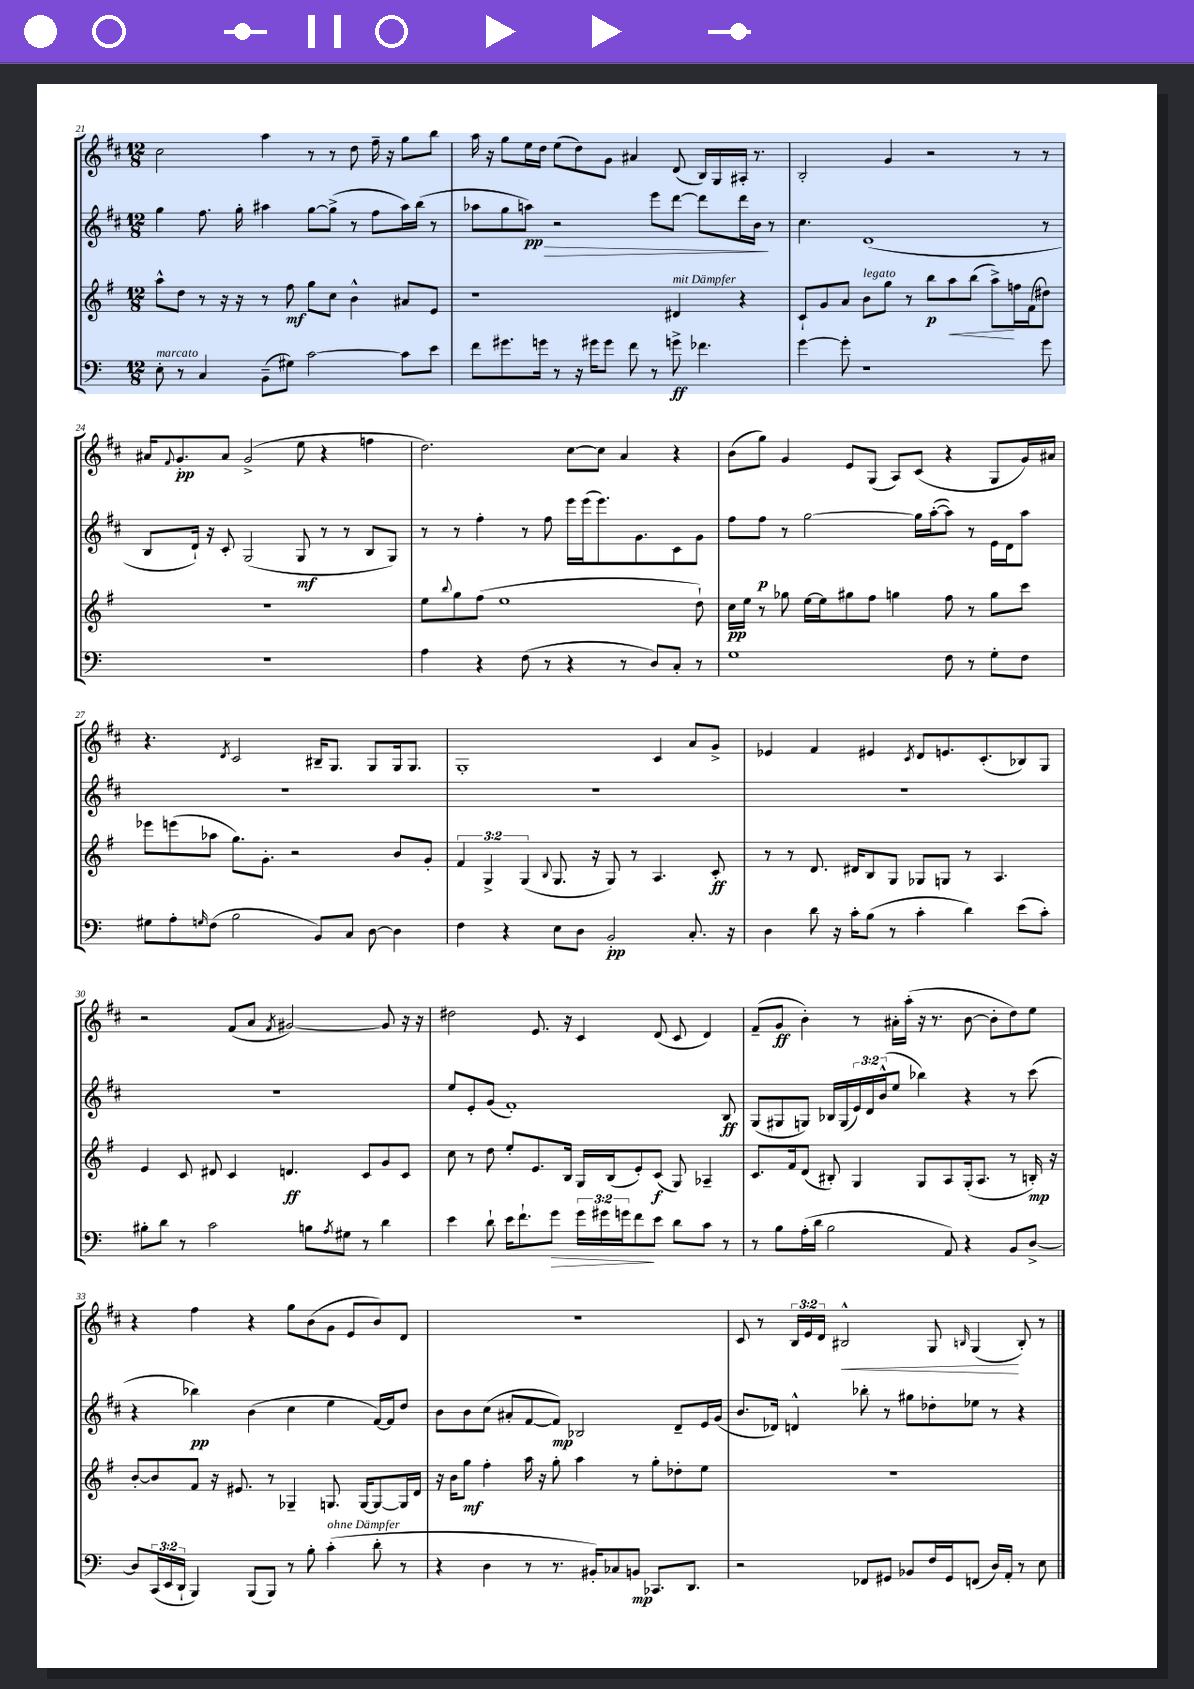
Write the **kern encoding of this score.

**kern	**dynam	**kern	**dynam	**kern	**dynam	**kern	**dynam
*part4	*part4	*part3	*part3	*part2	*part2	*part1	*part1
*staff4	*staff4	*staff3	*staff3	*staff2	*staff2	*staff1	*staff1
*clefF4	*	*clefG2	*	*clefG2	*	*clefG2	*
*k[]	*	*k[f#]	*	*k[f#c#]	*	*k[f#c#]	*
*M12/8	*	*M12/8	*	*M12/8	*	*M12/8	*
=21	=21	=21	=21	=21	=21	=21	=21
!LO:TX:a:i:t=marcato	!	!	!	!	!	!	!
8E'\	.	8aa^^\L	.	4gg\	.	2cc#\	.
8r	.	8dd\J	.	.	.	.	.
4C/	.	8r	.	8.ff#\	.	.	.
.	.	16r	.	.	.	.	.
.	.	16r	.	16gg'\	.	.	.
(8BB~\L	.	8r	.	4aa#X\	.	4aa\	.
8G#X\J)	.	8ff#\	mf	.	.	.	.
[2c\	.	8gg\L	.	[8gg\L	.	8r	.
.	.	8cc\J	.	(8gg^\J]	.	8r	.
.	.	4b^^\	.	8r	.	8dd\	.
.	.	.	.	8ff#\L	.	16ff#~\	.
.	.	.	.	.	.	16r	.
8c\L]	.	8a#X/L	.	16aa#\L)	.	8gg\L	.
.	.	.	.	(16bb\JJ	.	.	.
8e\J	.	8e/J	.	8r	.	8bb\J	.
=22	=22	=22	=22	=22	=22	=22	=22
8f\L	.	1r	.	8aa-X\L	.	16aa\	.
.	.	.	.	.	.	16r	.
8.g#X\	.	.	.	8gg\	.	8gg\L	.
!	!	!	!	!	!LO:HP:b	!	!
.	.	.	.	8aan\J)	> pp	16ee\L	.
16gn\Jk	.	.	.	.	.	16dd\JJ	.
8r	.	.	.	2r	.	(8ee\L	.
16r	.	.	.	.	.	8dd\)	.
16g#X\KL	.	.	.	.	.	.	.
8g#\J	.	.	.	.	.	8g\J	.
8f\	.	.	.	.	.	4a#X/	.
8r	.	.	.	8eee\L	.	.	.
!	!	!LO:TX:a:i:t=mit Dämpfer	!	!	!	!	!
8gn^\	ff	4d#X/	.	[8ddd\J	.	(8d/	.
4.f-X\	.	.	.	8ddd\L]	.	16B/LL)	.
.	.	.	.	.	.	16G/	.
.	.	4r	.	16ddd\L	.	16A#X'/JJ	.
.	.	.	.	16b\JJ	.	8.r	.
.	.	.	.	8r	]	.	.
=23	=23	=23	=23	=23	=23	=23	=23
[4g\	.	8c`/L	.	4.cc#\	.	2B'/	.
.	.	8g/	.	.	.	.	.
8g'\]	.	8a/J	.	.	.	.	.
!	!	!LO:TX:a:i:t=legato	!	!	!	!	!
1r	.	8b\L	.	(1d	.	.	.
.	.	8gg\J	.	.	.	4g/	.
.	.	8r	.	.	.	.	.
.	.	8bb\L	p	.	.	2r	.
!	!	!	!LO:HP:b	!	!	!	!
.	.	8aa\	<	.	.	.	.
.	.	(8bb\J	.	.	.	.	.
.	.	8aa^\L)	.	.	.	.	.
.	.	16ffn\L	[	.	.	8r	.
.	.	(16f#\J	.	.	.	.	.
8g\	.	8dd#X\J)	.	8r	.	8r	.
!!LO:LB:g=z
=24	=24	=24	=24	=24	=24	=24	=24
1.r	.	1.r	.	8B/L	.	16a#X/KL	.
.	.	.	.	.	.	8qqf#/	.
.	.	.	.	.	.	8.g'/	pp
.	.	.	.	16d`/Jk)	.	.	.
.	.	.	.	16r	.	.	.
.	.	.	.	8c#'/	.	8a#/J	.
.	.	.	.	(2G/	.	(2g^/	.
.	.	.	.	8G/	mf	8ee\	.
.	.	.	.	8r	.	4r	.
.	.	.	.	8r	.	.	.
.	.	.	.	8B/L	.	4ffn\	.
.	.	.	.	8G/J)	.	.	.
=25	=25	=25	=25	=25	=25	=25	=25
4A\	.	8ee\L	.	8r	.	2.dd\)	.
.	.	8qqbb/	.	.	.	.	.
.	.	8gg\	.	8r	.	.	.
4r	.	(8ff#\J	.	4ff#'\	.	.	.
.	.	1ee	.	.	.	.	.
(8F\	.	.	.	8r	.	.	.
8r	.	.	.	8ff#\	.	.	.
4r	.	.	.	16eee\LL	.	[8cc#\L	.
.	.	.	.	(16eee\J	.	.	.
.	.	.	.	8.eee\)	.	8cc#\J]	.
8r	.	.	.	.	.	4a/	.
.	.	.	.	8.g\	.	.	.
8D/L)	.	.	.	.	.	.	.
8C'/J	.	.	.	8c#\	.	4r	.
8r	.	8dd`\)	.	8g\J	.	.	.
=26	=26	=26	=26	=26	=26	=26	=26
1G	.	16cc\LL	pp	8ff#\L	.	(8b\L	.
.	.	16ee\JJ	.	.	.	.	.
.	.	8r	.	8ff#\J	p	8gg\J)	.
.	.	8gg-X\	.	8r	.	4g/	.
.	.	[16ee\LL	.	[2gg\	.	.	.
.	.	16ee\J]	.	.	.	.	.
.	.	8gg#X\	.	.	.	8e/L	.
.	.	8ff#\J	.	.	.	(8G/J	.
.	.	4ggn\	.	.	.	8A/L)	.
.	.	.	.	16gg\LL]	.	(8c#/J	.
.	.	.	.	([16aa'\J	.	.	.
8F\	.	8ff#\	.	8aa\J])	.	4r	.
8r	.	8r	.	8r	.	.	.
8G'\L	.	8gg\L	.	16e\LL	.	8G/L	.
.	.	.	.	16d\J	.	.	.
8F\J	.	8ccc\J	.	8aa\J	.	16g/L)	.
.	.	.	.	.	.	16a#X/JJ	.
!!LO:LB:g=z
=27	=27	=27	=27	=27	=27	=27	=27
8G#X\L	.	8eee-X\L	.	1.r	.	4.r	.
8A'\	.	(8eeen\	.	.	.	.	.
16qqGn/	.	.	.	.	.	.	.
(8F\J	.	8aa-X\J	.	.	.	.	.
.	.	.	.	.	.	8qd/	.
2B\	.	8.gg\L)	.	.	.	2c#/	.
.	.	8.g'\J	.	.	.	.	.
.	.	2r	.	.	.	.	.
8BB/L)	.	.	.	.	.	16B#X~/KL	.
.	.	.	.	.	.	8.G/J	.
8C/J	.	.	.	.	.	.	.
[8D\	.	.	.	.	.	8G/L	.
4D\]	.	8b/L	.	.	.	16G/k	.
.	.	.	.	.	.	8.G/J	.
.	.	8g'/J	.	.	.	.	.
=28	=28	=28	=28	=28	=28	=28	=28
4F\	.	6f#/	.	1.r	.	1G'	.
.	.	6G^/	.	.	.	.	.
4r	.	.	.	.	.	.	.
.	.	(6G/	.	.	.	.	.
.	.	8qqB/	.	.	.	.	.
8E\L	.	8.G/	.	.	.	.	.
8D\J	.	.	.	.	.	.	.
.	.	16r	.	.	.	.	.
2BB'/	pp	8G/)	.	.	.	.	.
.	.	8r	.	.	.	.	.
.	.	4.A/	.	.	.	4c#/	.
8.C'/	.	.	.	.	.	8a/L	.
.	.	8c'/	ff	.	.	8g^/J	.
16r	.	.	.	.	.	.	.
=29	=29	=29	=29	=29	=29	=29	=29
4D\	.	8r	.	1.r	.	4e-X/	.
.	.	8r	.	.	.	.	.
8d\	.	8.d/	.	.	.	4f#/	.
16r	.	.	.	.	.	.	.
16c'\KL	.	16d#X/KL	.	.	.	.	.
(8B\J	.	8B/	.	.	.	4e#X/	.
8r	.	8G/J	.	.	.	.	.
.	.	.	.	.	.	8qc#/	.
4c'\	.	8G-X/L	.	.	.	8d/L	.
.	.	8Gn/J	.	.	.	8.en/	.
4d\)	.	8r	.	.	.	.	.
.	.	.	.	.	.	(8.c#'/	.
.	.	4.A/	.	.	.	.	.
(8e\L	.	.	.	.	.	8B-X/)	.
8c'\J)	.	.	.	.	.	8G/J	.
!!LO:LB:g=z
=30	=30	=30	=30	=30	=30	=30	=30
8B#X'\L	.	4e/	.	1.r	.	2r	.
8d\J	.	.	.	.	.	.	.
8r	.	8c/	.	.	.	.	.
2c\	.	8d#X/	.	.	.	.	.
.	.	4c/	.	.	.	(8f#/L	.
.	.	.	.	.	.	8a/J	.
.	.	.	.	.	.	8qf#/	.
.	.	4.dn/	ff	.	.	[2g#X/)	.
8Bn\L	.	.	.	.	.	.	.
8qA/	.	.	.	.	.	.	.
8G#X\J	.	.	.	.	.	.	.
8r	.	8c/L	.	.	.	.	.
4d\	.	8g/	.	.	.	8g#/]	.
.	.	8c/J	.	.	.	16r	.
.	.	.	.	.	.	16r	.
=31	=31	=31	=31	=31	=31	=31	=31
4e\	.	8cc\	.	8ee/L	.	2dd#X\	.
.	.	8r	.	8e'/	.	.	.
8d`\	.	8dd\	.	(8g/J	.	.	.
16e\KL	.	8ee'/L	.	1f#')	.	.	.
8.f`\	.	.	.	.	.	.	.
.	.	8.e/	.	.	.	8.e/	.
!	!LO:HP:b	!	!	!	!	!	!
8g\J	>	.	.	.	.	.	.
.	.	16B/Jk	.	.	.	16r	.
24g\LL	.	16G/LL	.	.	.	4c#/	.
24g#X\	.	.	.	.	.	.	.
.	.	(16B/J	.	.	.	.	.
24gn\J	.	.	.	.	.	.	.
8f\	.	8e'/)	.	.	.	.	.
8e\J	]	(8c/J	f	.	.	(8d/	.
8d\L	.	8G/)	.	.	.	8c#/	.
8c\J	.	4A-X~/	.	.	.	4d/)	.
8r	.	.	.	8B/	ff	.	.
=32	=32	=32	=32	=32	=32	=32	=32
8r	.	8.c/L	.	(8G/L	.	(8f#~/L	.
8B\L	.	.	.	8G#X/	.	8g/J	ff
.	.	16f#/k	.	.	.	.	.
(16A'\L	.	(8d/J	.	8Gn/J)	.	4b'\)	.
16d\JJ	.	.	.	.	.	.	.
2B\	.	8B#X'/)	.	16B-X/LL	.	.	.
.	.	.	.	(16G/	.	.	.
.	.	4G/	.	24e/)	.	8r	.
.	.	.	.	24d/	.	.	.
.	.	.	.	(24b^^/J	.	.	.
.	.	.	.	8ee/J	.	16a#X'\LL	.
.	.	.	.	.	.	(16aa'\JJ	.
.	.	8G/L	.	4bb-X\)	.	16r	.
.	.	.	.	.	.	8.r	.
8AA/)	.	8A/	.	.	.	.	.
4r	.	(16G'/k	.	4r	.	[8b\	.
.	.	8.A/J	.	.	.	.	.
.	.	.	.	.	.	8b'\L]	.
8BB/L	.	8r	.	8r	.	8dd\)	.
[8D^/J	.	16Bn'/)	mp	(8ccc#\	.	8ee\J	.
.	.	16r	.	.	.	.	.
!!LO:LB:g=z
=33	=33	=33	=33	=33	=33	=33	=33
8D/L]	.	[8b'/L	.	4r	.	4r	.
(24CC/L	.	8b/]	.	.	.	.	.
24EE/	.	.	.	.	.	.	.
24DD`/JJ	.	.	.	.	.	.	.
4BBB/)	.	8f#/J	.	4bb-X\)	pp	4ff#\	.
.	.	16r	.	.	.	.	.
.	.	8.e#X/	.	.	.	.	.
(8BBB/L	.	.	.	(4b\	.	4r	.
8BBB/J)	.	8r	.	.	.	.	.
8r	.	4G-X~/	.	4cc#\	.	8gg\L	.
8B'\	.	.	.	.	.	(8b\	.
!LO:TX:a:i:t=ohne Dämpfer	!	!	!	!	!	!	!
(4c'\	.	8.Gn/	.	4ee\	.	8g\J	.
.	.	.	.	.	.	8e/L	.
.	.	[16G/KL	.	.	.	.	.
8d'\	.	8G/_	.	[16f#/LL)	.	8b/)	.
.	.	.	.	16f#/J]	.	.	.
8r	.	16G/L]	.	8dd/J	.	8d/J	.
.	.	16d/JJ	.	.	.	.	.
=34	=34	=34	=34	=34	=34	=34	=34
4r	.	16r	.	8b\L	.	1.r	.
.	.	16b\KL	.	.	.	.	.
.	.	8gg\J	mf	8b\	.	.	.
4D\	.	4ff#'\	.	(8cc#\J	.	.	.
.	.	.	.	8a#X'/L	.	.	.
8r	.	16aa\	.	[8f#/	.	.	.
.	.	16r	.	.	.	.	.
8.r	.	8gg'\	.	8f#/J])	mp	.	.
.	.	4aa\	.	2B-X/	.	.	.
16BB#X'/KL)	.	.	.	.	.	.	.
8C-X/	.	.	.	.	.	.	.
8BBn/J	mp	8r	.	.	.	.	.
8.CC-X/L	.	8gg'\L	.	.	.	.	.
.	.	8dd-X'\	.	8d~/L	.	.	.
8.DD/J	.	.	.	.	.	.	.
.	.	8ee\J	.	16e/L	.	.	.
.	.	.	.	(16g/JJ	.	.	.
=35	=35	=35	=35	=35	=35	=35	=35
2r	.	1.r	.	8.b/L	.	8c#/	.
.	.	.	.	.	.	8r	.
.	.	.	.	16d-X/Jk)	.	.	.
.	.	.	.	4dn^^/	.	24B/LL	.
.	.	.	.	.	.	24e/	.
.	.	.	.	.	.	24d/JJ	.
!	!	!	!	!	!	!	!LO:HP:b
.	.	.	.	.	.	2B#X^^/	<
8FF-X/L	.	.	.	8bb-X'\	.	.	.
8GG#X/J	.	.	.	8r	.	.	.
8BB-X/L	.	.	.	8gg#X\L	.	.	.
16F/L	.	.	.	8dd-X'\	.	8G/	.
16GG#/J	.	.	.	.	.	.	.
.	.	.	.	.	.	16qqBn/	.
(8FFn/J	.	.	.	8ee-X\J	.	(4G/	.
16D/LL)	.	.	.	8r	.	.	.
16AA'/JJ	.	.	.	.	.	.	.
8r	.	.	.	4r	.	8B'/)	[
8E\	.	.	.	.	.	8r	.
==	==	==	==	==	==	==	==
*-	*-	*-	*-	*-	*-	*-	*-
